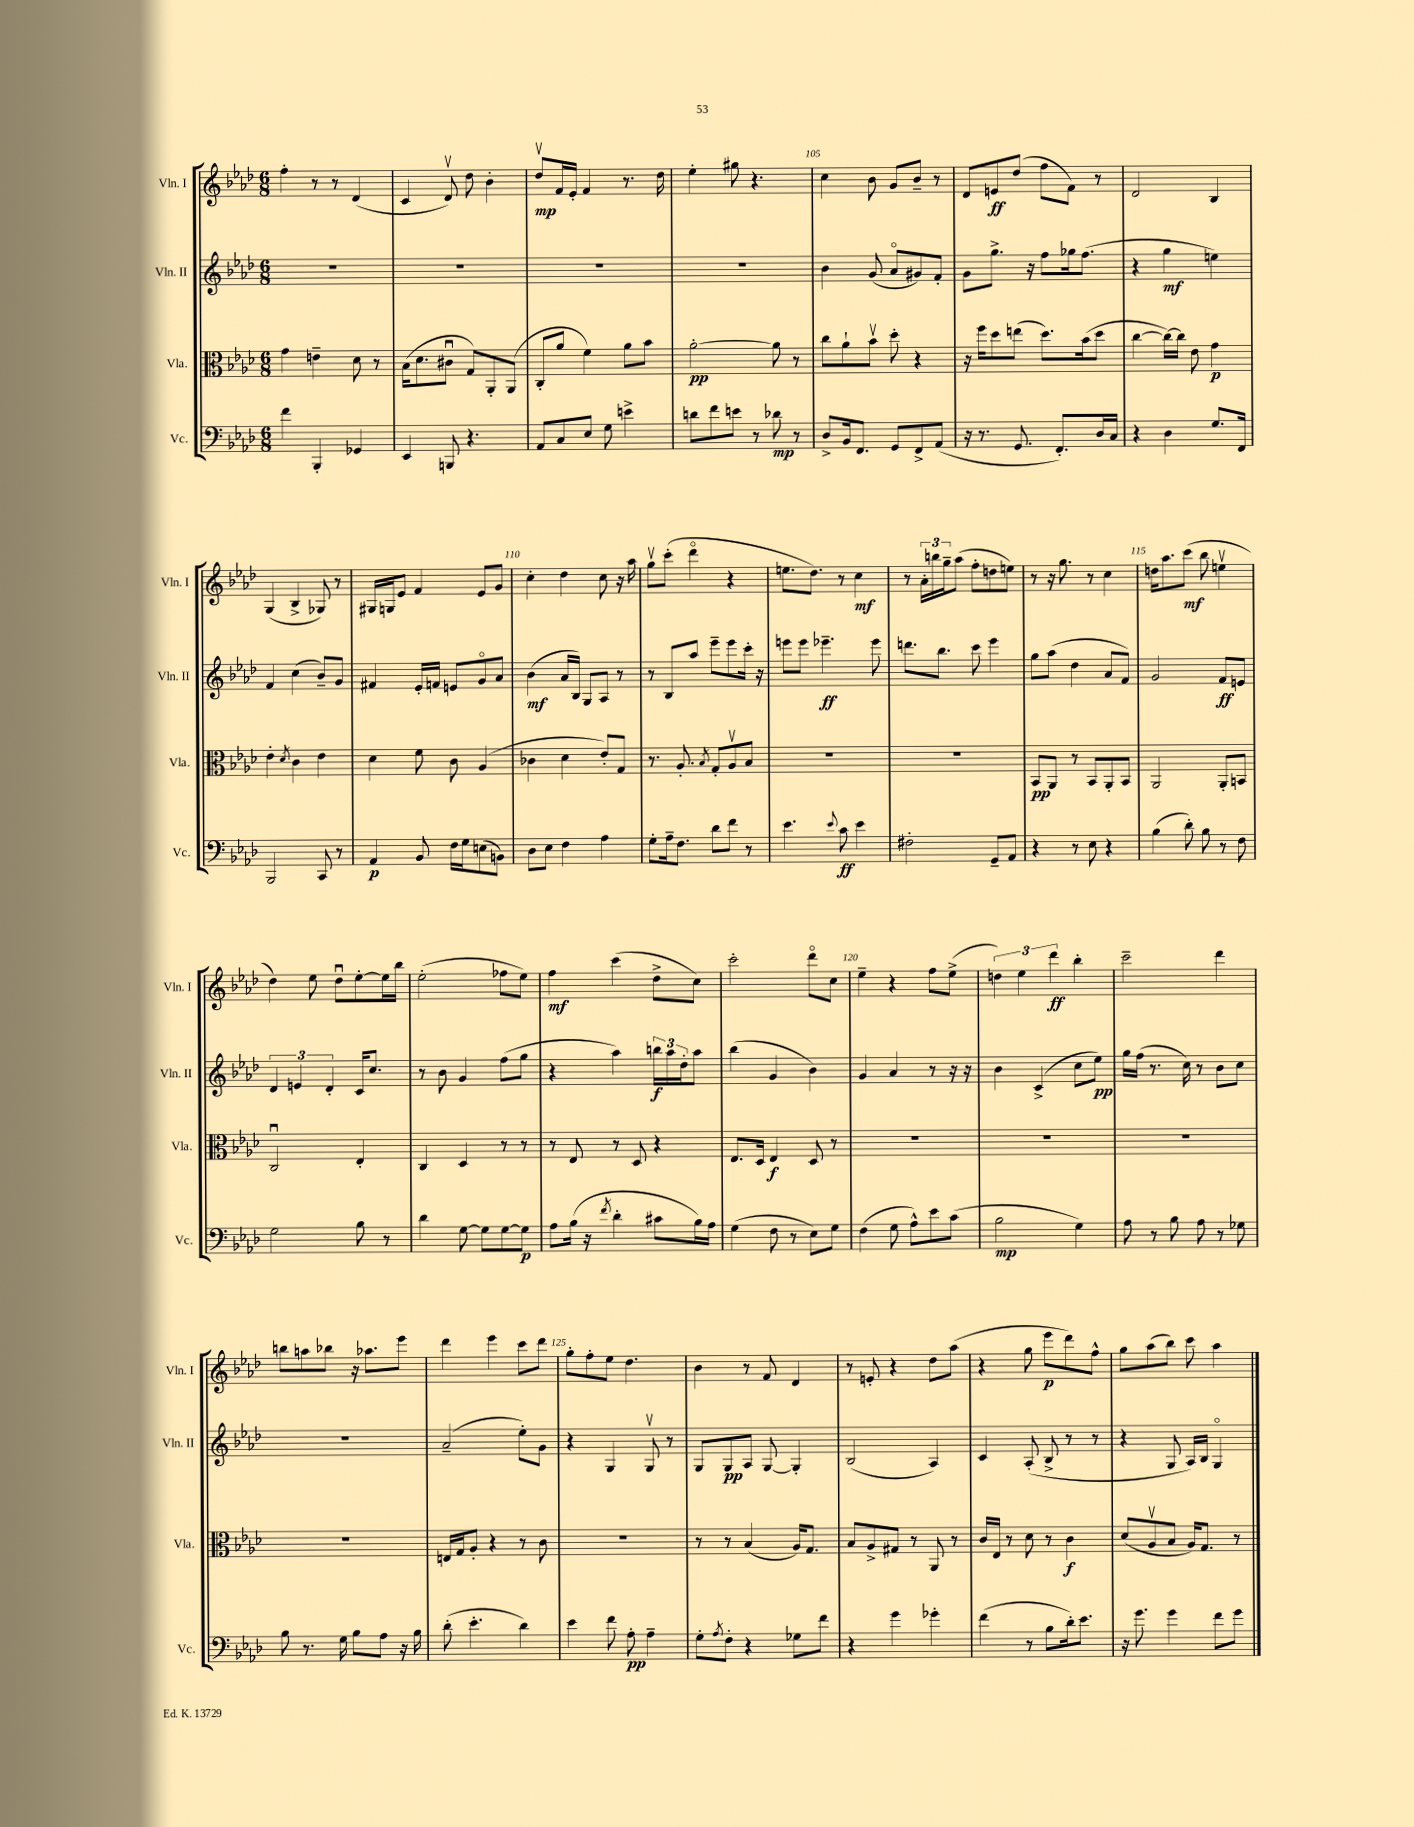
<<
\new StaffGroup <<
\new Staff = "s0" \with { instrumentName = "Vln. I" shortInstrumentName = "Vln. I" } {
    \clef treble \key aes \major \numericTimeSignature \time 6/8
    f''4-. r8 r8 des'4( |
    c'4 des'8\upbow) des''8 bes'4-. |
    des''8\upbow\mp f'16 ees'16-. f'4 r8. des''16 |
    ees''4-. gis''8 r4. |
    c''4 bes'8 g'8 bes'8-- r8 |
    des'8 e'8\ff des''8( f''8 f'8) r8 |
    des'2 bes4 |
    g4( bes4-> ges8) r8 |
    gis16 g16 ees'8 f'4 ees'8 g'8 |
    c''4-. des''4 c''8 r16 aes''16 |
    g''8\upbow c'''8-.( des'''4\flageolet r4 |
    e''8. des''8.) r8 c''4\mf |
    r8 \tuplet 3/2 { aes'16-. b''16 g''16-- } aes''8( f''8-. d''8 e''8) |
    r8 r16 g''8. r8 c''4 |
    d''16 aes''8. c'''8\mf( bes''8 e''4\upbow |
    des''4) ees''8 des''8\downbow ees''8~-. ees''16 bes''16 |
    ees''2-.( fes''8 ees''8) |
    f''4\mf c'''4( des''8-> c''8) |
    c'''2-. des'''8\flageolet c''8 |
    ees''4-- r4 f''8 ees''8->( |
    \tuplet 3/2 { d''4) ees''4 des'''4\ff } bes''4-. |
    c'''2-- des'''4 |
    b''8 a''8 bes''8 r16 aes''8. ees'''8 |
    des'''4 ees'''4 c'''8 des'''8 |
    g''8-. f''8-. ees''8 des''4. |
    bes'4 r8 f'8 des'4 |
    r8 e'8-. r4 des''8 aes''8( |
    r4 g''8 ees'''8\p des'''8) f''8-^ |
    g''8 aes''8( bes''8) c'''8 aes''4 \bar "|." |
}
\new Staff = "s1" \with { instrumentName = "Vln. II" shortInstrumentName = "Vln. II" } {
    \clef treble \key aes \major \numericTimeSignature \time 6/8
    R2. |
    R2. |
    R2. |
    R2. |
    bes'4 g'8( aes'8\flageolet gis'8) f'8-. |
    g'8 g''8.-> r16 f''8 ges''16 f''8.( |
    r4 g''4\mf e''4) |
    f'4 c''4( bes'8--) g'8 |
    fis'4 ees'16-. f'16 e'8 g'8\flageolet aes'8 |
    bes'4\mf( aes'16 bes16) g8 aes8 r8 |
    r8 bes8 aes''8 ees'''8-- ees'''8 c'''16-. r16 |
    e'''8 e'''8 ees'''4.--\ff ees'''8 |
    d'''8. bes''8. c'''8 ees'''4 |
    g''8 aes''8( des''4 aes'8 f'8) |
    g'2 f'8\ff e'8 |
    \tuplet 3/2 { des'4 e'4 des'4-. } c'16 c''8. |
    r8 bes'8 g'4 f''8( g''8 |
    r4 aes''4) \tuplet 3/2 { b''16\f aes''16 des''16-. } aes''8 |
    bes''4( g'4 bes'4) |
    g'4 aes'4 r8 r16 r16 |
    bes'4 c'4->( c''8 ees''8\pp) |
    g''16 f''16( r8. c''16) r8 bes'8 c''8 |
    R2. |
    aes'2--( ees''8-.) g'8 |
    r4 g4 g8\upbow r8 |
    g8 g8\pp aes8 g8~ g4-. |
    bes2( aes4) |
    c'4 aes8-.( bes8-> r8 r8 |
    r4 g8 aes16) bes16 g4\flageolet \bar "|." |
}
\new Staff = "s2" \with { instrumentName = "Vla." shortInstrumentName = "Vla." } {
    \clef alto \key aes \major \numericTimeSignature \time 6/8
    g'4 e'4-- des'8 r8 |
    bes16( des'8. cis'8\downbow g8) aes,8-. aes,8( |
    c8-. aes'8 f'4) aes'8 bes'8 |
    aes'2~-.\pp aes'8 r8 |
    c''8 aes'8-! bes'8\upbow des''8-. r4 |
    r16 f''16 des''8 e''8( des''8.) bes'16( des''8 |
    c''4~ c''16~) c''16 ees'8 g'4\p |
    ees'4-. \acciaccatura { des'8 } c'4 ees'4 |
    des'4 f'8 c'8 aes4( |
    ces'4 des'4 ees'8-.) g8 |
    r8. aes8.-. \acciaccatura { bes8 } g8-. aes8\upbow bes8 |
    R2. |
    R2. |
    bes,8\pp aes,8 r8 bes,8 aes,8-. bes,8 |
    aes,2 aes,8-. b,8 |
    c2\downbow ees4-. |
    c4 des4 r8 r8 |
    r8 ees8 r8 des8 r4 |
    ees8. des16 ees4\f des8 r8 |
    R2. |
    R2. |
    R2. |
    R2. |
    e16 g16 aes8-. r4 r8 c'8 |
    R2. |
    r8 r8 bes4( aes16) g8. |
    bes8 aes8-> gis8 r8 aes,8 r8 |
    c'16 ees16 r8 des'8 r8 c'4\f |
    des'8( aes8\upbow bes8 aes16) g8. r8 \bar "|." |
}
\new Staff = "s3" \with { instrumentName = "Vc." shortInstrumentName = "Vc." } {
    \clef bass \key aes \major \numericTimeSignature \time 6/8
    f'4 bes,,4-. ges,4 |
    ees,4 b,,8 r4. |
    aes,8 c8 ees8 g8 e'4-> |
    d'8 f'8 e'8 r8 des'8\mp r8 |
    des8-> bes,16 f,8. g,8 f,8-> aes,8( |
    r16 r8. g,8. f,8.-.) des16 c16 |
    r4 des4 g8. f,16 |
    bes,,2 c,8 r8 |
    aes,4\p bes,8 f16 g16 e8( b,8) |
    des8 ees8 f4 aes4 |
    g8-. aes16-- f8. des'8 f'8 r8 |
    ees'4. \appoggiatura { ees'8 } c'8\ff ees'4 |
    fis2-. g,8-- aes,8 |
    r4 r8 ees8 r4 |
    bes4( des'8-.) bes8 r8 f8 |
    g2 bes8 r8 |
    des'4 g8~ g8 g8~ g8\p |
    aes8 bes16( r16 \acciaccatura { f'8 } des'4-. cis'8 bes16) aes16 |
    g4( f8 r8 ees8) g8 |
    f4( g8 aes8-^) ees'8 c'8( |
    bes2\mp g4) |
    aes8 r8 bes8 aes8 r8 ges8 |
    bes8 r8. g16 bes8 aes8 r16 bes16 |
    des'8-.( ees'4.-. des'4) |
    ees'4 f'8 aes8-.\pp aes4-- |
    g8-. \acciaccatura { aes8 } f8-. r4 ges8 f'8 |
    r4 g'4 ges'4-. |
    f'4( r8 bes8 des'16-.) ees'8. |
    r16 g'8. g'4 f'8 g'8 \bar "|." |
}
>>
>>
\layout { \context { \Score currentBarNumber = #101 \override BarNumber.break-visibility = ##(#f #t #t) barNumberVisibility = #(every-nth-bar-number-visible 5) } }
